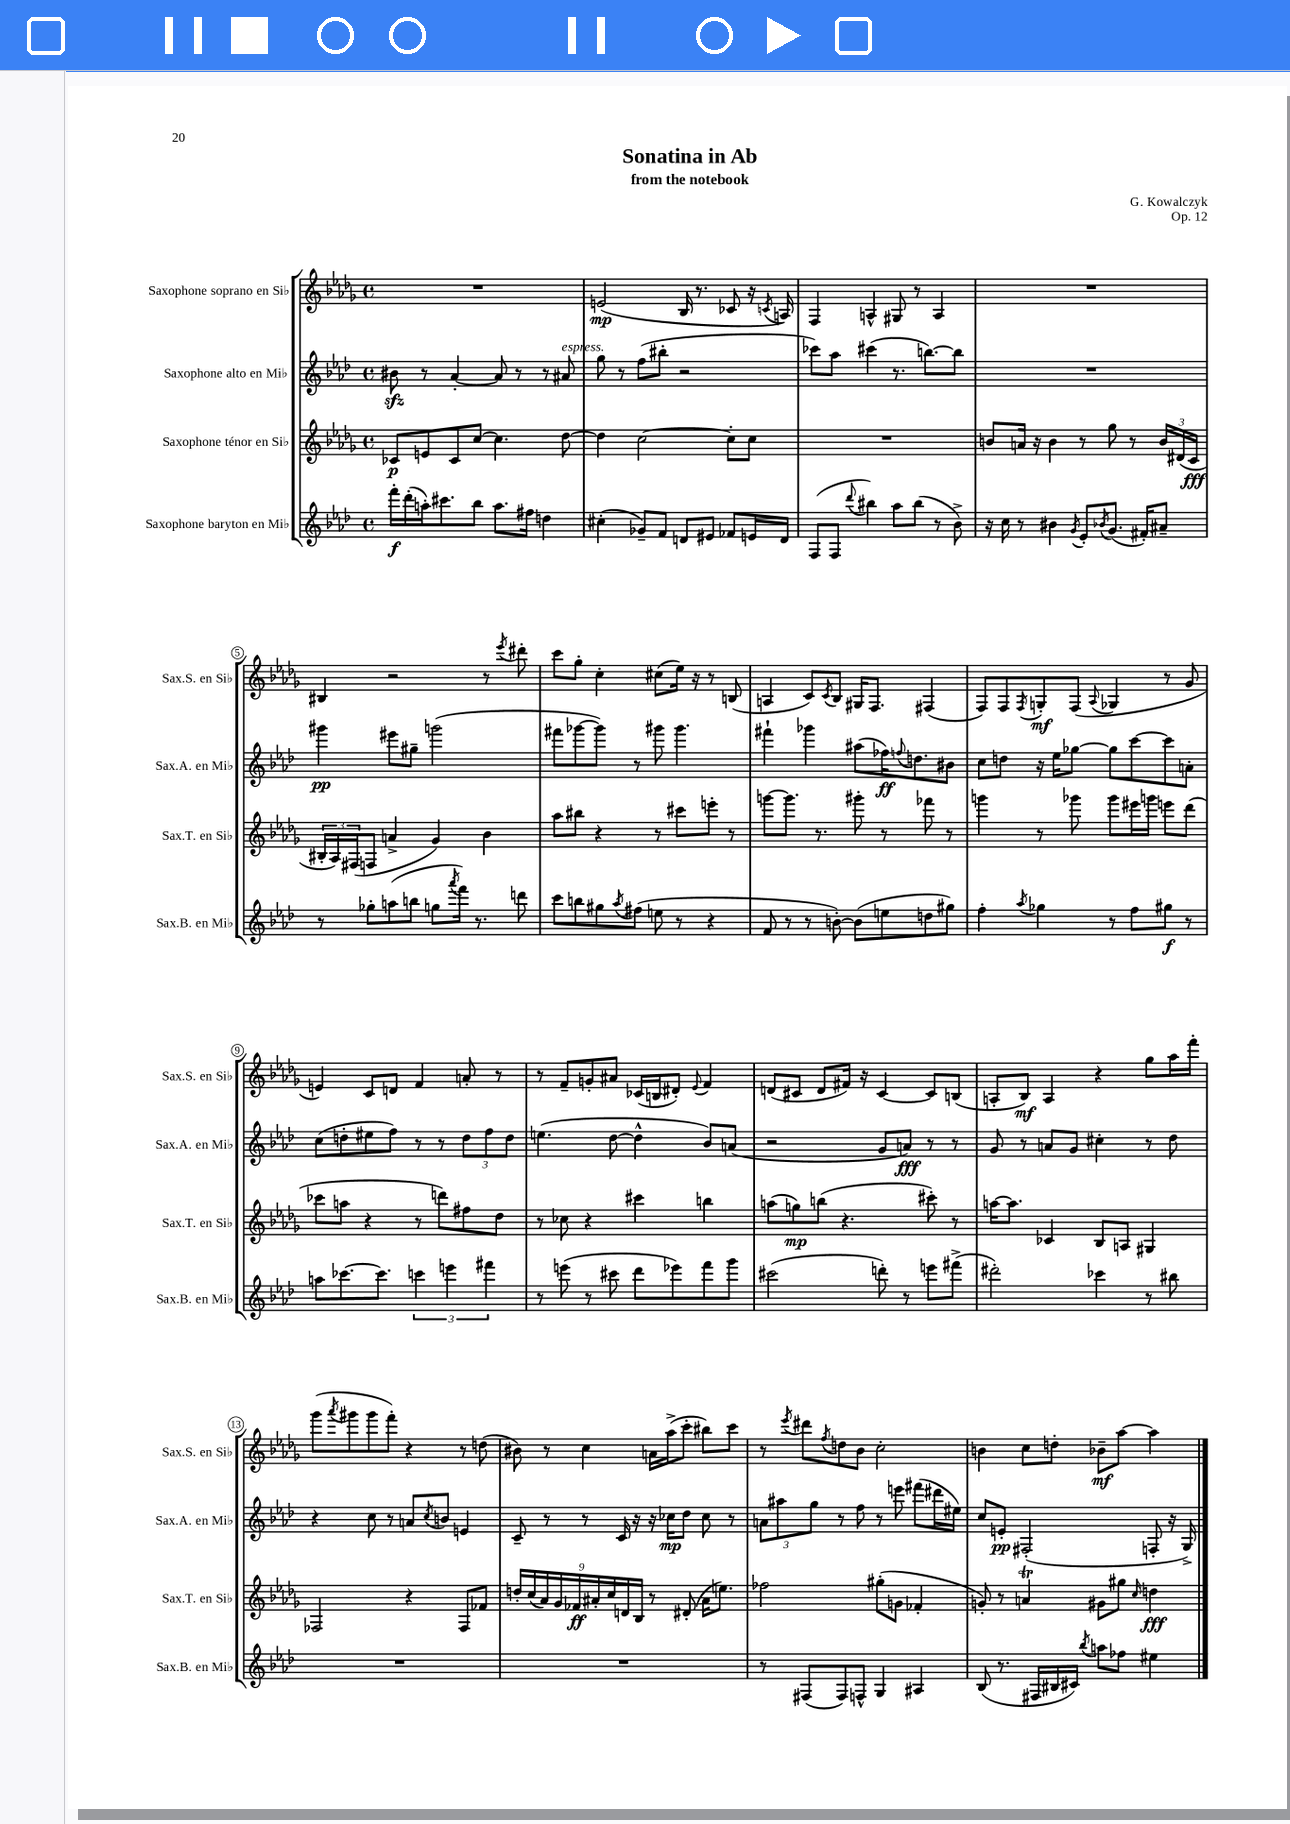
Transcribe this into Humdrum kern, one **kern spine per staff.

**kern	**kern	**kern	**kern
*staff4	*staff3	*staff2	*staff1
*clefG2	*clefG2	*clefG2	*clefG2
*k[b-e-a-d-]	*k[b-e-a-d-g-]	*k[b-e-a-d-]	*k[b-e-a-d-g-]
*M4/4	*M4/4	*M4/4	*M4/4
*met(c)	*met(c)	*met(c)	*met(c)
16fff'\LL	8c-/L	8b#\	1r
(16ddd-'\	.	.	.
16aa'\J)	8e/	8r	.
8.ccc#\	.	.	.
.	8c-/	[4a-'/	.
8bb-\J	[8cc/J	.	.
8.aa\L	4.cc\]	8a-/]	.
.	.	8r	.
16ff#\Jk	.	.	.
4dd\	.	8r	.
.	[8dd-\	8a#/	.
=	=	=	=
(4cc#'\	4dd-\]	8gg\	(2e/
.	.	8r	.
8g-~/L)	[2cc\	(8ff\L	.
8f/J	.	8bb#'\J	.
8d/L	.	2r	16B-/
.	.	.	8.r
8e#/J	.	.	.
8f-/L	8cc'\]L	.	8c-/
16e/L	8cc\J	.	16r
.	.	.	8qc/
16d/JJ	.	.	16A/)
=	=	=	=
(8F/L	1r	8ccc-\L)	4F/
8F/J	.	8aa-\J	.
8qqddd-/	.	.	.
4bb#\)	.	(4ccc#\	4A^^/
8aa-\L	.	8.r	8G#/
(8bb#\J	.	.	8r
.	.	[8.bb\L)	.
8r	.	.	4A/
8b-^\)	.	8bb\]J	.
=	=	=	=
16r	8b/L	1r	1r
16cc\	.	.	.
8r	16a/Jk	.	.
.	16r	.	.
4b#\	4b\	.	.
8qg/	.	.	.
8e-'/L	8r	.	.
8qb-/	.	.	.
(8.g/J	8gg-\	.	.
.	8r	.	.
16f#'/LK)	.	.	.
8a#~/J	24b/LL	.	.
.	(24d#/	.	.
.	24c/JJ	.	.
=	=	=	=
8r	24B#'/LL	4ggg#\	4B#/
.	24A-/)	.	.
.	(24F#/J	.	.
8gg-'\L	8F/J	.	.
(8aa\	4a^/	8eee#\L	2r
8bb\J	.	8gg#~\J	.
8gg\L	4g-/)	(2ggg\	.
8qaaa-/	.	.	.
16fff\Jk)	.	.	.
8.r	.	.	.
.	4b-\	.	8r
.	.	.	8qeee-/
8ddd\	.	.	8ddd#'\
=	=	=	=
8ccc\L	8aa-\L	8fff#\L	8ccc\L
8bb\	8bb#\J	[8ggg-\	8gg-'\J
8gg#\	4r	8ggg-\]J)	4cc'\
8qaa-/	.	.	.
(8ff#\J	.	8r	.
8ee\	8r	8ggg#\	(8cc#\L
8r	8ccc#\L	4.ggg#\	16ee-\Jk)
.	.	.	16r
4r	8eee'\J	.	8r
.	8r	.	(8B/
=	=	=	=
8f/	[8ggg\L	4fff#`\	4A/
8r	8.ggg\]J	.	.
8r	.	4ggg-\	8c/L)
.	8.r	.	.
.	.	.	8qc/
[8b'\)	.	.	8B-/J
(8b\]L	8ggg#'\	(8aa#\L	16G#/LK
.	.	.	8.F/J
8ee\	8r	16ff-\K)	.
.	.	8qqff/	.
.	.	8.dd\	.
8dd\	8fff-\	.	(4F#/
8gg#\J)	8r	8b#\J	.
=	=	=	=
4ff'\	4ggg\	8cc\L	8F/L)
.	.	8dd\J	8F/
8qaa-/	.	.	8qF/
4gg-\	8r	16r	8G'/
.	.	16ee-\LK	.
.	8ggg-\	[8gg-\J	(8F/J
.	.	.	8qqA-/
8r	8ggg-\L	8gg-\]L	4G-/
8ff\L	16eee#\L	[8ccc\	.
.	16ggg\JJ	.	.
8gg#\J	8eee\L	8ccc\]	8r
8r	(8ddd-\J	8a'\J	8g-/
=	=	=	=
8aa\L	8ccc-\L	(8cc\L	4e/)
[8.ccc-\	8aa\J	8dd'\	.
.	4r	8ee#\	8c/L
8.ccc-\]J	.	.	.
.	.	8ff\J)	8d/J
6ccc\	8r	8r	4f/
.	8ddd\L)	8r	.
6eee\	.	.	.
.	8ff#\	12dd\L	8a'/
6fff#\	.	12ff\	.
.	8dd-\J	.	8r
.	.	12dd\J	.
=	=	=	=
8r	8r	(4.ee\	8r
(8eee\	8cc-\	.	8f~/L
8r	4r	.	8g'/
8ccc#\	.	[8dd-\	8a#/J
8ddd-\L	4ccc#\	4dd-^^\]	(16c-/LL
.	.	.	16B/J
8eee-\)	.	.	8d#'/J)
.	.	.	8qqe-/
8fff\	4bb\	8b-/L)	4f/
8ggg\J	.	(8a/J	.
=	=	=	=
(2ccc#\	(8aa\L	2r	(8d/L
.	8gg\)	.	8c#/J
.	(8bb\J	.	8d/L
.	4.r	.	16f#/Jk)
.	.	.	16r
8ddd'\)	.	8g/L	[4c#/
8r	.	8a/J)	.
8eee\L	8ccc#'\)	8r	8c#/]L
(8fff#^\J	8r	8r	(8B/J
=	=	=	=
2ddd#'\)	[16aa\LK	8g/	8A'/L
.	8.aa\]J	.	.
.	.	8r	8B-/J)
.	4c-/	8a/L	4A/
.	.	8g/J	.
4ccc-\	8B-/L	4cc#'\	4r
.	8A/J	.	.
8r	4G#/	8r	8gg-\L
8bb#\	.	8dd-\	16aa-\L
.	.	.	16fff'\JJ
=	=	=	=
1r	2F-/	4r	(8ggg-\L
.	.	.	8qaaa-/
.	.	.	8ggg#\
.	.	8cc\	8ggg#\
.	.	8r	8fff'\J)
.	4r	8a/L	4r
.	.	8qcc/	.
.	.	8b/J	.
.	8F-/L	4e/	8r
.	8f-/J	.	(8dd\
=	=	=	=
1r	18dd'/LL	8c~/	8b#\)
.	(18cc/	.	.
.	18a-/)	.	.
.	.	8r	8r
.	18g-/	.	.
.	18f-/	.	.
.	.	8r	4cc\
.	18a#'/	.	.
.	18cc/	.	.
.	.	16c/	.
.	18d/	.	.
.	.	16r	.
.	18B-/JJ	.	.
.	8r	16r	16a\LL
.	.	16cc-\LK	(16aa-^\J
.	(8d#'/	8dd-\J	8ccc'\J
.	16a#\LK	8cc-\	8bb#\L)
.	8.ee\J)	.	.
.	.	8r	8ccc\J
=	=	=	=
8r	2ff-\	12a\L	8r
.	.	12aa#\	.
.	.	.	8qeee-/
(8F#/L	.	.	8ddd#\L
.	.	12gg\J	.
.	.	.	8qff/
8F#/)	.	8r	8dd\
8F^^/J	.	8ff\	8b-\J
4G/	(8gg#'\L	8r	2cc'\
.	8g\J	8eee\	.
4A#/	4f-'/	(8fff#\L	.
.	.	16ddd#\L	.
.	.	16ee#\JJ)	.
=	=	=	=
(8B-/	8g'/)	8cc/L	4b\
8.r	8r	8e'/J	.
.	4a/	(2F#'/	8cc\L
16F#/LL	.	.	.
16B#/	.	.	8dd'\J
16c#/JJ)	.	.	.
8qbb-/	.	.	.
8aa\L	8g#\L	.	8b-~\L
8ff-\J	8gg#\J	.	[8aa-\J
.	16qqcc/	.	.
4ee#\	4dd\	8F'/	4aa-\]
.	.	16r	.
.	.	16G^/)	.
==	==	==	==
*-	*-	*-	*-
